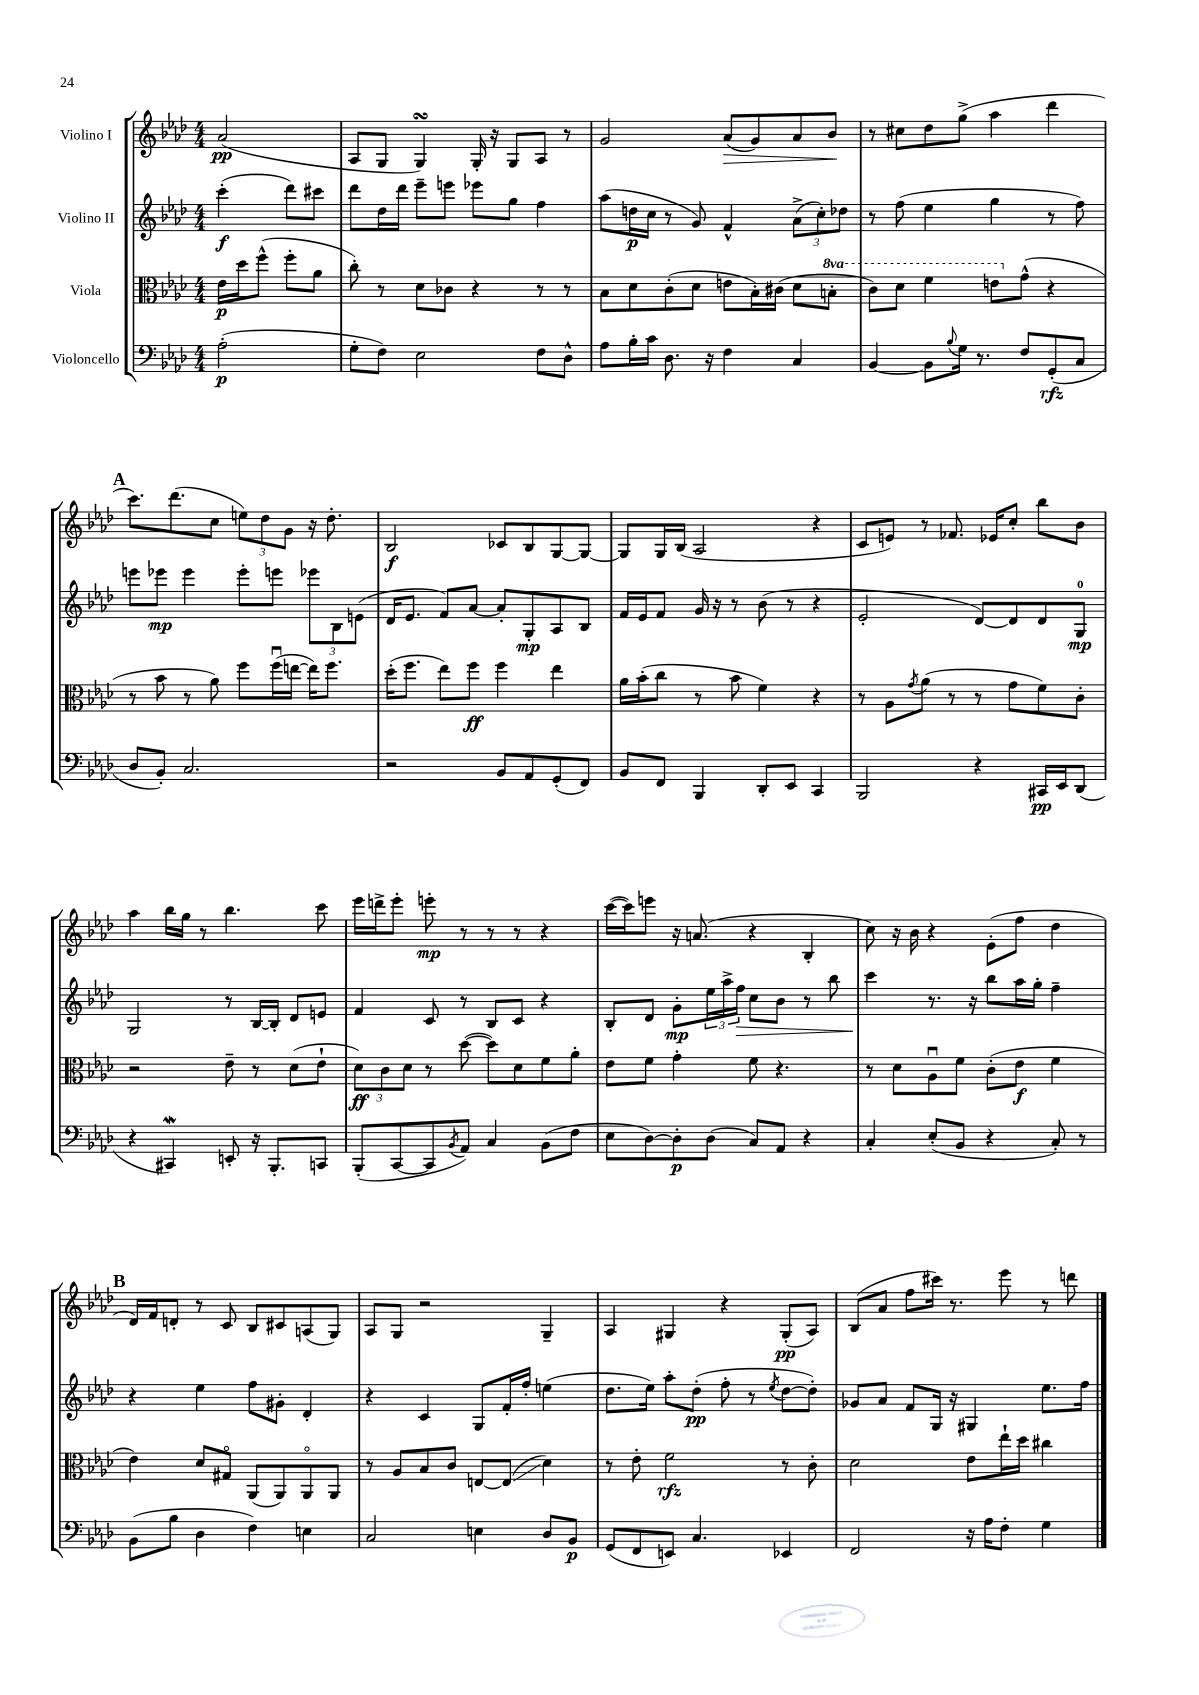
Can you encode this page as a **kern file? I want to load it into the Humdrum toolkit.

**kern	**kern	**kern	**kern
*staff4	*staff3	*staff2	*staff1
*clefF4	*clefC3	*clefG2	*clefG2
*k[b-e-a-d-]	*k[b-e-a-d-]	*k[b-e-a-d-]	*k[b-e-a-d-]
*M4/4	*M4/4	*M4/4	*M4/4
(2A-'	16e-	(4ccc'	(2a-
.	16dd-	.	.
.	(8ff^^	.	.
.	8ff'	8ddd-)	.
.	8a-	8ccc#	.
=	=	=	=
8G'	8cc')	8ddd-	8A-
8F)	8r	16dd-	8G
.	.	16ddd-	.
2E-	8d-	8eee-~	4G)
.	8c-	8eee	.
.	4r	8eee-	16G'
.	.	.	16r
.	.	8gg	8G
8F	8r	4ff	8A-
8D-^^	8r	.	8r
=	=	=	=
8A-	8B-	(8aa-	2g
16B-'	8d-	16dd	.
16c	.	16cc	.
8.D-	(8c'	8r	.
.	8d-	8g)	.
16r	.	.	.
4F	8e	4f^^	(8a-
.	16B-')	.	8g)
.	(16c#	.	.
4C	8d-	(12a-^	8a-
.	.	12cc')	.
.	8b'	.	8b-
.	.	12dd-	.
=	=	=	=
[4BB-	8cc)	8r	8r
.	8dd-	(8ff	8cc#
8BB-]	4ff	4ee-	8dd-
8qqB-	.	.	.
16G	.	.	(8gg^
8.r	.	.	.
.	8ee	4gg	4aa-
8F	(8g^^	.	.
(8GG'	4r	8r	4ddd-
8C	.	8ff)	.
=	=	=	=
8D-	8r	8eee	8.ccc)
8BB-')	8b-	8eee-	.
.	.	.	(8.ddd-
2.C	8r	4eee-	.
.	8a-)	.	8cc
.	8ff	8eee-'	12ee)
.	.	.	12dd-
.	(16ffu	8eee	.
.	.	.	12g
.	[16ee	.	.
.	16ee])	12eee-	16r
.	8.ff	.	8.dd-'
.	.	12B-	.
.	.	(12e	.
=	=	=	=
2r	(16dd-'	16d-	2B-
.	8.ff	8.e-	.
.	8ee-)	8f)	.
.	8ff	[8a-	.
8BB-	4ff	8a-']	8c-
8AA-	.	8G'	8B-
(8GG'	4ee-	8A-	[8G
8FF)	.	8B-	8G_
=	=	=	=
8BB-	16a-	16f	8G]
.	(16b-'	16e-	.
8FF	8cc	8f	16G
.	.	.	(16B-
4BBB-	8r	16g	2A-
.	.	16r	.
.	8b-	8r	.
8DD-'	4f)	(8b-	.
8EE-	.	8r	.
4CC	4r	4r	4r
=	=	=	=
2BBB-	8r	2e-'	8c
.	8A-	.	8e)
.	8qg	.	.
.	(8a-	.	8r
.	8r	.	8.f-
4r	8r	[8d-)	.
.	.	.	16e-
.	8g	8d-]	8cc'
16CC#	8f)	8d-	8bb-
16EE-	.	.	.
(8DD-	8c'	8G	8b-
=	=	=	=
4r	2r	2G	4aa-
4CC#)	.	.	16bb-
.	.	.	16gg
.	.	.	8r
8EE'	8e-~	8r	4.bb-
16r	8r	[16B-	.
8.BBB-'	.	16B-']	.
.	(8d-	8d-	.
8CC	8e-`	8e	8ccc
=	=	=	=
(8BBB-'	12d-)	4f	16eee-
.	.	.	16ddd^
.	12c	.	.
[8CC	.	.	8eee-'
.	12d-	.	.
8CC]	8r	8c	8eee'
8qBB-	.	.	.
8AA-)	([8dd-	8r	8r
4C	8dd-])	8B-	8r
.	8d-	8c	8r
(8BB-	8f	4r	4r
8F	8a-'	.	.
=	=	=	=
8E-	8e-	8B-'	([16ccc
.	.	.	16ccc])
[8D-)	8f	8d-	8eee
8D-']	4g'	8g'	16r
.	.	.	(8.a
(8D-	.	24ee-	.
.	.	24aa-^	.
.	.	24ff	.
8C)	8f	8cc	4r
8AA-	4.r	8b-	.
4r	.	8r	4B-'
.	.	8bb-	.
=	=	=	=
4C'	8r	4ccc	8cc)
.	8d-	.	16r
.	.	.	16b-
(8E-'	8A-u	8.r	4r
8BB-	8f	.	.
.	.	16r	.
4r	(8c'	8bb-	(8e-'
.	8e-	16aa-	8ff
.	.	16gg'	.
8C')	4f	4ff~	4dd-
8r	.	.	.
=	=	=	=
(8BB-	4e-)	4r	16d-)
.	.	.	16f
8B-	.	.	8d'
4D-	8d-	4ee-	8r
.	8G#o	.	8c
4F)	(8AA-	8ff	8B-
.	8AA-)	8g#'	8c#
4E	8AA-o	4d-'	(8A
.	8AA-	.	8G)
=	=	=	=
2C	8r	4r	8A-
.	8A-	.	8G
.	8B-	4c	2r
.	8c	.	.
4E	[8E	8G	.
.	(8E]	16f'	.
.	.	16ff'	.
8D-	4d-)	(4ee	4G~
8BB-	.	.	.
=	=	=	=
(8GG	8r	8.dd-	4A-
8FF	8e-'	.	.
.	.	16ee-)	.
8EE)	2f	8aa-'	4G#
4.C	.	(8dd-'	.
.	.	8ff'	4r
.	.	8r	.
.	.	8qee-	.
4EE-	8r	[8dd-	(8G#'
.	8c'	8dd-'])	8A-)
=	=	=	=
2FF	2d-	8g-	(8B-
.	.	8a-	8a-
.	.	8f	8ff
.	.	16G	16ccc#)
.	.	16r	8.r
16r	8e-	4G#	.
16A-	.	.	.
8F'	16ee-`	.	8eee-
.	16dd-	.	.
4G	4cc#	8.ee-	8r
.	.	.	8ddd
.	.	16ff	.
==	==	==	==
*-	*-	*-	*-
